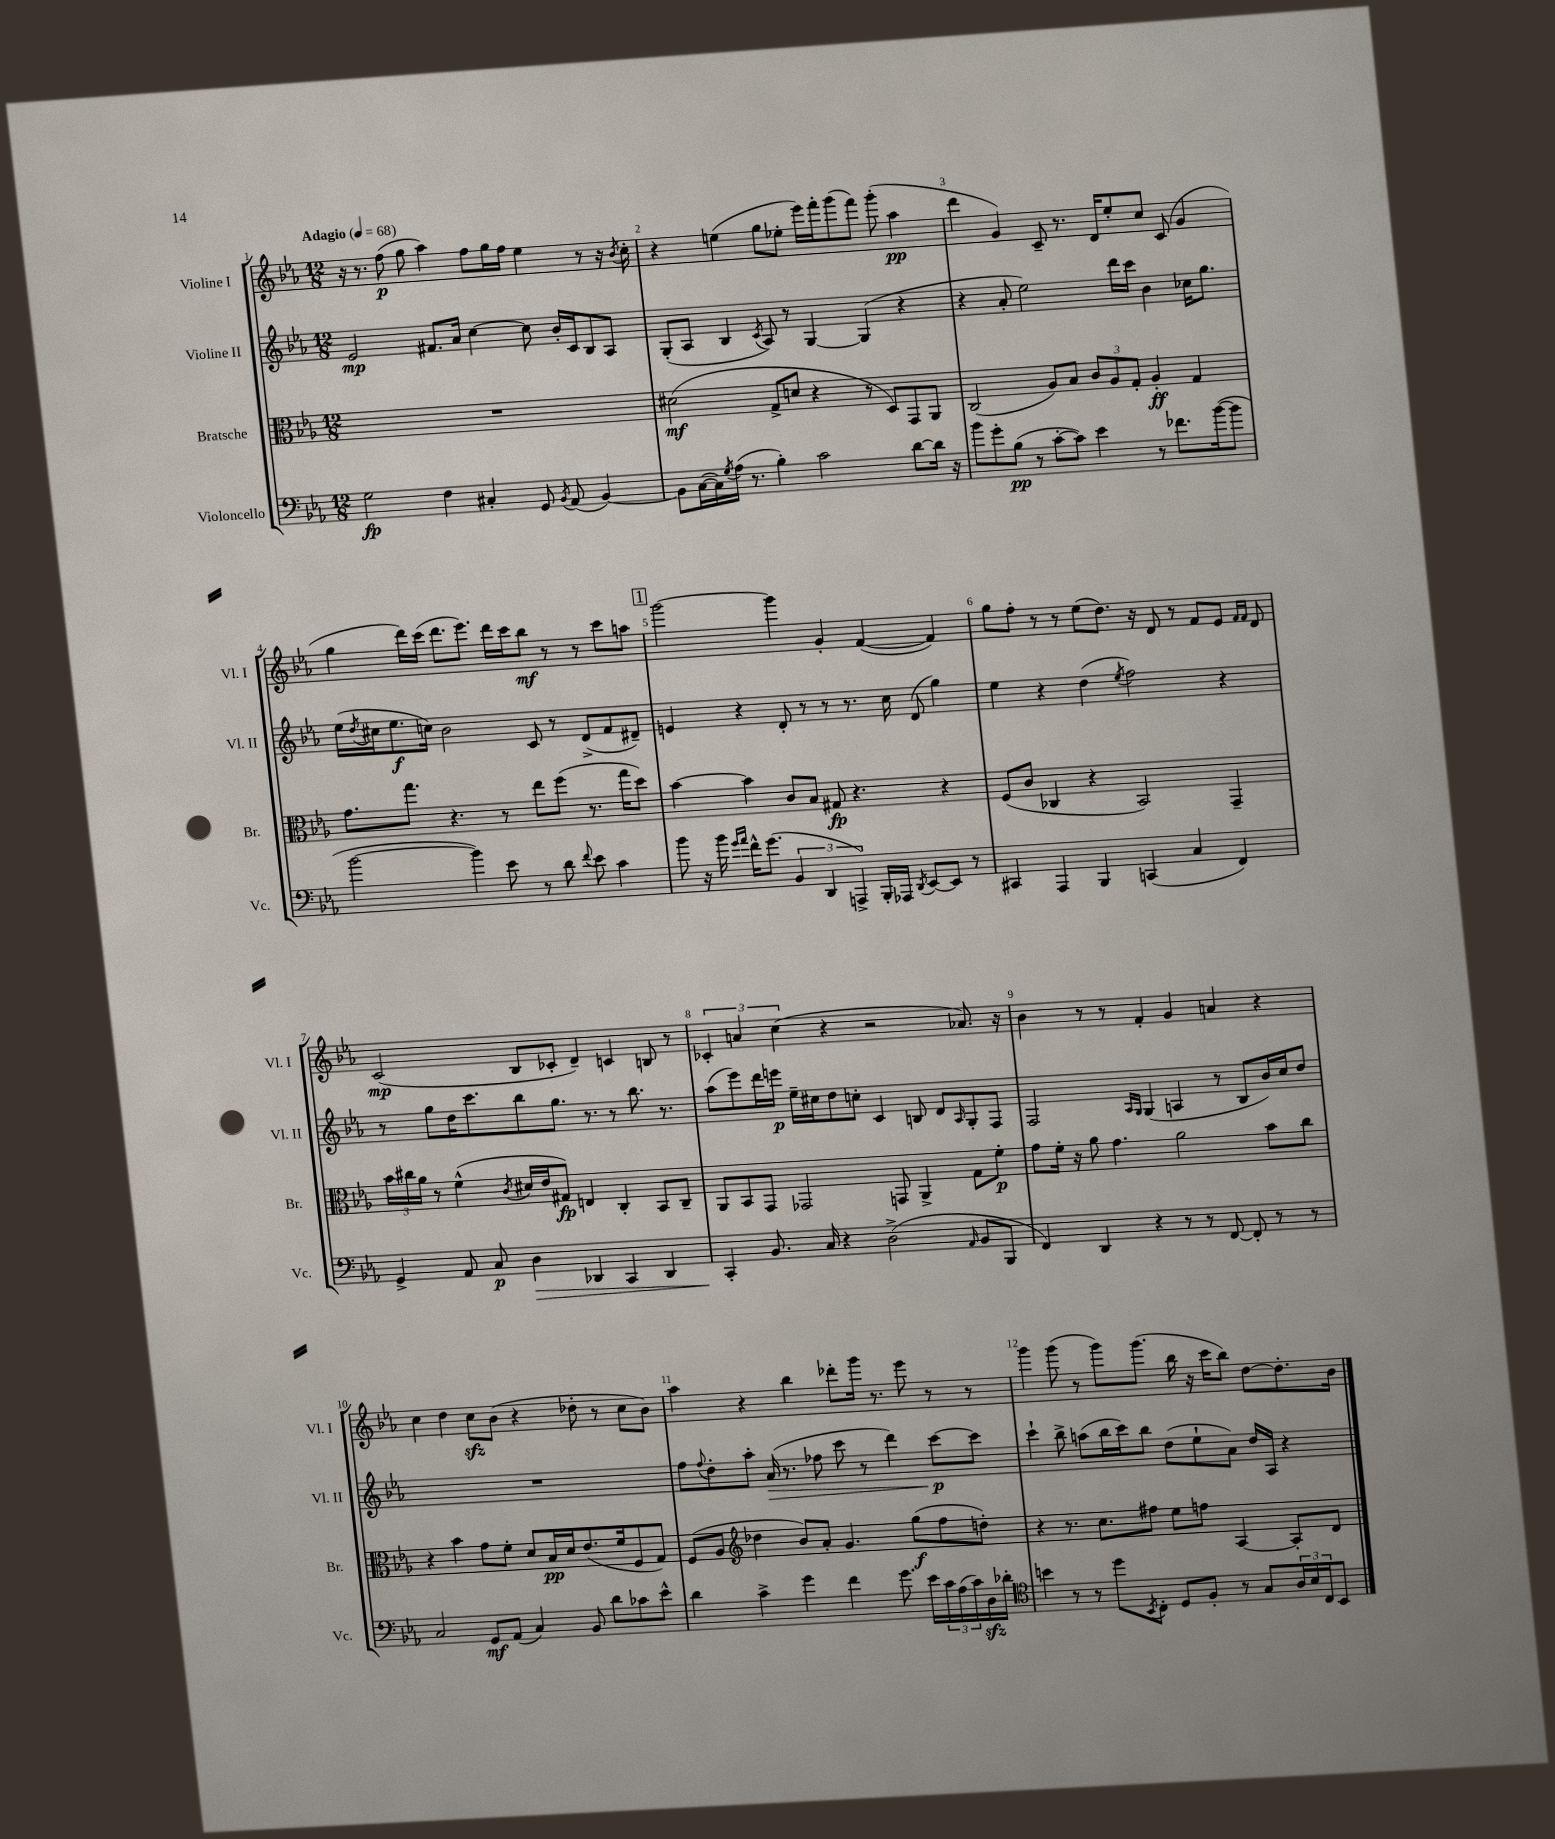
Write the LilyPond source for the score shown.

<<
\new StaffGroup <<
\new Staff = "s0" \with { instrumentName = "Violine I" shortInstrumentName = "Vl. I" } {
    \clef treble \key ees \major \numericTimeSignature \time 12/8 \tempo "Adagio" 4 = 68
    r16 r8. f''8\p( g''8 aes''4) f''8 g''16 f''16 ees''4 r8 r16 \acciaccatura { bes'8 } c''16-. |
    r4 e''4( g''8 ees''8-. ees'''16) f'''16-. g'''8( f'''8) g'''8-.( aes''4\pp |
    d'''4 g'4) c'8-- r8. d'16 ees''8-. c''8 c'8( g'4 |
    g''4 d'''16) c'''16( d'''8. ees'''8.) d'''16 c'''16 bes''8\mf r8 r8 c'''8 a''8 |
    \mark \markup { \box "1" } g'''2~ g'''4 g'4-. f'4~( f'4) |
    g''8 f''8-. r8 r8 ees''8( d''8.) r16 d'8 r8 f'8 ees'8 \grace { f'16 f'16 } d'8 |
    c'2\mp( bes8 ces'8-. d'4--) c'4 b8 r8 |
    \tuplet 3/2 { ces'4-. a'4 c''4( } r4 r2 aes'8.) r16 |
    bes'4 r8 r8 f'4-. g'4 a'4 r4 |
    c''4 d''4 c''8\sfz bes'8( r4 des''8-. r8 c''8 bes'8) |
    aes''4 r4 bes''4 des'''8-. g'''16 r8. ees'''8 r8 r8 |
    g'''4 g'''8( r8 g'''8) g'''8.( bes''16 r16 c'''16 bes''8) d''8~ d''8.-. bes'16 \bar "|." |
}
\new Staff = "s1" \with { instrumentName = "Violine II" shortInstrumentName = "Vl. II" } {
    \clef treble \key ees \major \numericTimeSignature \time 12/8
    ees'2\mp fis'8. aes'16 c''4~ c''8 bes'16-. c'16 bes8 aes8 |
    g8-.( aes8 bes4 \acciaccatura { c'8 } aes8) r8 g4~ g4( r4 |
    r4 aes'8-. ees''2) d'''16 c'''16 bes'4 ces''16 g''8. |
    ees''16( \acciaccatura { d''8 } cis''16 ees''8.\f c''16) bes'2 c'8 r8 d'8->( f'8 dis'8--) |
    \mark \markup { \box "1" } e'4 r4 d'8-. r8 r8 r8. c''16 d'8( g''4) |
    ees''4 r4 d''4( \acciaccatura { ees''8 } f''2) r4 |
    r8 g''8 d''16 c'''8. bes''8 g''8. r8. r8 bes''8. r8. |
    aes''8( ees'''8) d'''16 e'''16\p ees''16-- cis''16 d''8 c''8-. c'4 b8 d'8 \grace { aes16 } g8-. f8 |
    f2 \grace { aes16 g16 } g4( a4 r8 bes8 bes'16) c''16 d''8 |
    R1. |
    f''8 \appoggiatura { f''8 } d''8-. aes''8-. aes'16\>( r8. fes''8 c'''8 r8 d'''4) c'''8~\p\! c'''8 |
    c'''4-! bes''8-> a''8( bes''16 c'''16) bes''8 d''8( ees''8-! aes'8) d''16 aes16 r4 \bar "|." |
}
\new Staff = "s2" \with { instrumentName = "Bratsche" shortInstrumentName = "Br." } {
    \clef alto \key ees \major \numericTimeSignature \time 12/8
    R1. |
    dis'2\mf( g8-> d'8 r4 r8 d8) g,8 aes,8 |
    c2( aes8) bes8 \tuplet 3/2 { c'8 aes8 g8-. } aes4-.\ff g4 |
    g'8. g''8. r4. r8 ees''8 f''8( r8. g''16 d''8) |
    \mark \markup { \box "1" } bes'4~ bes'4 c'8 bes8 gis8\fp r4. r4 |
    f8( c'8 ces4 r4 bes,2) g,4-- |
    \tuplet 3/2 { bes'16 cis''16 aes'16 } r8 f'4-^( \acciaccatura { c'8 } dis'16 ees'16 gis8\fp) e4 c4-. bes,8 c8-- |
    aes,8 bes,8 g,8 ges,2 g,8 aes,4-> g8 f'8-.\p |
    g'8 f'16-. r16 aes'8 g'4. aes'2 bes'8 c''8 |
    r4 bes'4 g'8 f'8-. d'8 bes16\pp d'16 ees'8.( f'16 f8 g8) |
    f8( aes8 \clef treble des''4 bes'8) aes'8-. g'4. g''8\f( f''8 d''8-.) |
    r4 r8. c''8. fis''8 ees''8 f''8 aes4~ aes8-. d'8 \bar "|." |
}
\new Staff = "s3" \with { instrumentName = "Violoncello" shortInstrumentName = "Vc." } {
    \clef bass \key ees \major \numericTimeSignature \time 12/8
    g2\fp f4 cis4-. g,8 \acciaccatura { bes,8 } aes,8( bes,4~) |
    bes,8 c16~( c16) \acciaccatura { g8 } aes16( r8. bes4-.) c'2 d'8~ d'16 r16 |
    bes'8 g'8-. bes8\pp( r8 c'8~-. c'8) ees'4 r8 fes'8. bes'16~( bes'8 |
    bes'2~ bes'4) ees'8 r8 d'8 \appoggiatura { f'8 } ees'8 c'4 |
    \mark \markup { \box "1" } bes'8 r16 bes'16 \grace { g'16 aes'16 } f'16-^ g'8.( \tuplet 3/2 { bes,4 d,4 a,,4->) } bes,,16-. aes,,16 \acciaccatura { d,8 } ees,8~ ees,8 r8 |
    cis,4 aes,,4 bes,,4 c,4( c4 f,4) |
    g,4-> aes,8 c8\p d4\> des,4 c,4 des,4 |
    c,4-.\! bes,8. c16 r4 d2->( \grace { aes,16 } bes,8 bes,,8 |
    f,4) d,4 r4 r8 r8 f,8~ f,8-. r8 r8 |
    c2 g,8\mf aes,8( c4) bes,8 d'8 ces'8 ees'8-^ |
    d'4 c'4-> g'4 f'4 g'8. ees'16 \tuplet 3/2 { c'16 aes16( c'16) } d16\sfz des'16-. |
    \clef tenor b'4 r8 r8 d''8 \acciaccatura { bes,8 } c8-. d8 f8-. r8 g8 \tuplet 3/2 { aes16 bes16 c16 } bes,8 \bar "|." |
}
>>
>>
\layout { \context { \Score \override BarNumber.break-visibility = ##(#f #t #t) barNumberVisibility = #all-bar-numbers-visible } }
